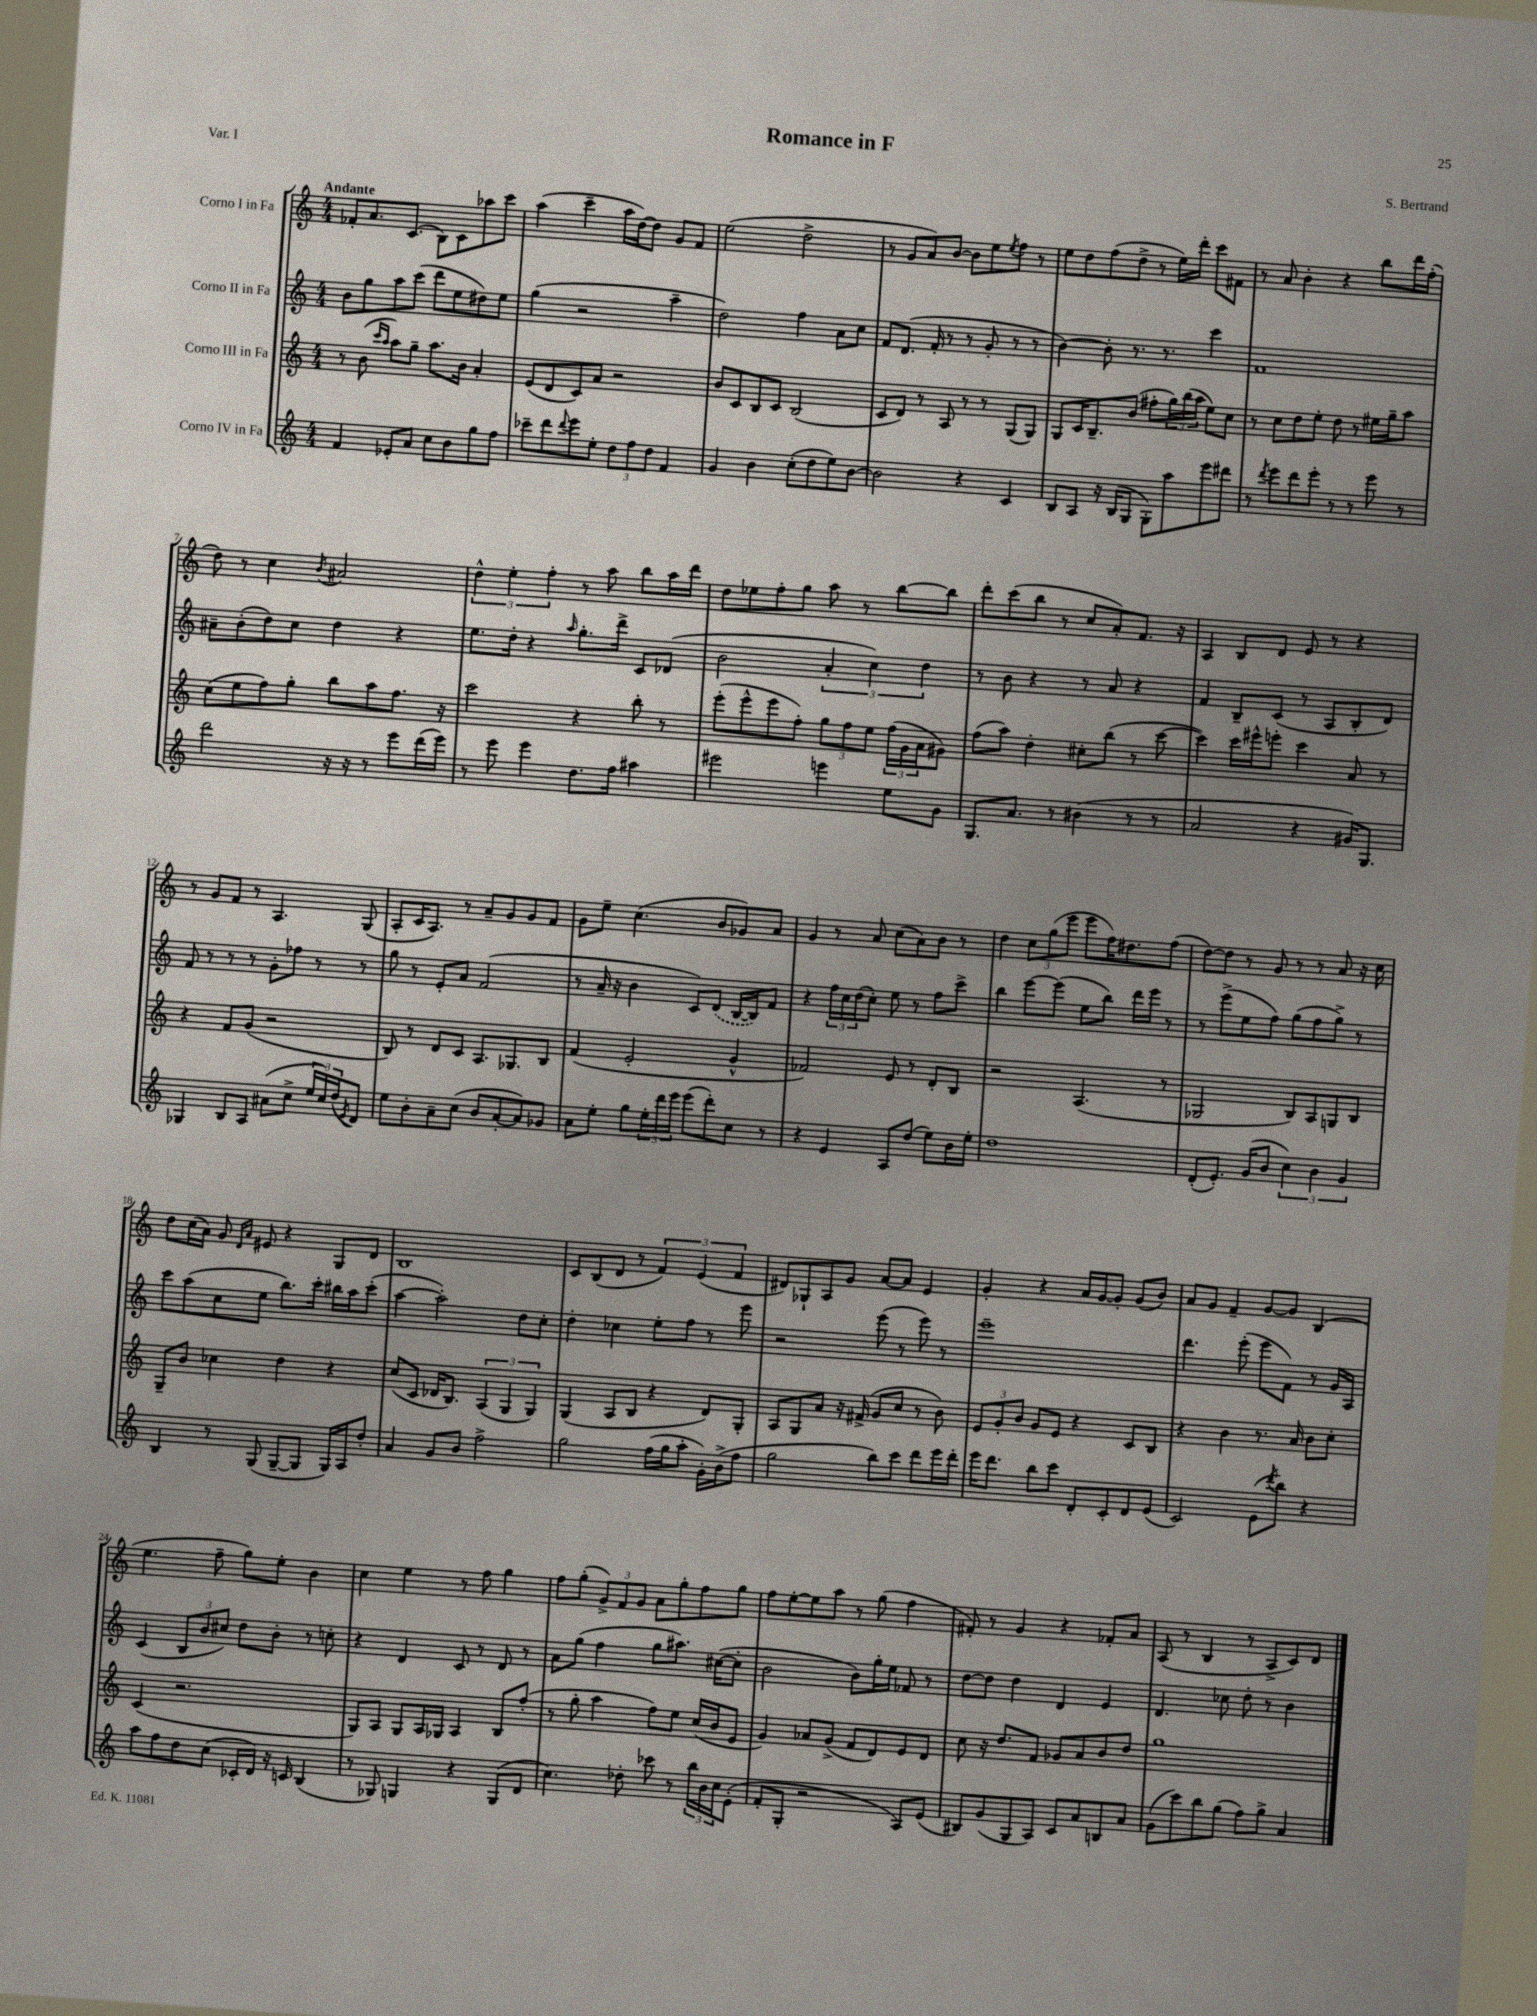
\header { title = "Romance in F" composer = "S. Bertrand" piece = "Var. I" }
<<
\new StaffGroup <<
\new Staff = "s0" \with { instrumentName = "Corno I in Fa" } {
    \clef treble \key c \major \numericTimeSignature \time 4/4 \tempo "Andante"
    fes'8-. a'8. c'8.( b8) c'8 aes''8 c'''8 |
    a''4( c'''4-- a''16 d''16~) d''8 g'8 f'8 |
    e''2( d''2-> |
    r8 g'8 a'8) b'8~ b'8 e''8 \acciaccatura { e''8 } f''8 r8 |
    e''8 d''8 f''8( d''8-> r8 e''16) d'''16-. c'''8 fis'8 |
    r8 a'8 b'4-. r4 b''8 d'''16 f''16-.( |
    d''8) r8 c''4 \acciaccatura { b'8 } ais'2 |
    \tuplet 3/2 { d''4-^ e''4-. f''4-. } r8 a''8 b''8 a''16 d'''16 |
    d''8 ees''8 f''8-. g''8 a''8 r8 b''8~ b''8 |
    d'''8-. c'''8( b''8 r8 c''8 a'8-.) f'8. r16 |
    a4 b8 d'8 e'8 r8 r4 |
    r8 g'8 f'8 r8 a4. g8( |
    a8-. c'16 a8.) r8 a'8-- g'8 g'8 f'8 |
    g'8 e''8-- c''4.( b'8 ges'8) a'8 |
    g'4 r8 a'8 c''8( a'8) b'8 r8 |
    d''4 \tuplet 3/2 { c''8 g''8( e'''8 } e'''8 f''16) dis''8. f''8( |
    d''8~) d''8 r8 g'8 r8 r8 a'8 r16 c''16 |
    d''8 c''16( a'16) g'8 \grace { d'16 a'16 } eis'8 r4 g8 d'8 |
    b1 |
    c'8 b8( d'8 r8 \tuplet 3/2 { f'4) e'4( f'4 } |
    dis'8) ges8-! a8 g'8 a'8~ a'8 e'4 |
    g'4-. r4 a'16 g'16~ g'8-. g'8( b'8) |
    a'8 g'8 f'4-- g'8~ g'8 b4( |
    e''4. f''8-- g''8) e''8-. b'4 |
    c''4 e''4 r8 f''8 g''4 |
    f''8 g''8-.( \tuplet 3/2 { g'8->) f'8 g'8 } a'8 g''8-. f''8 g''8 |
    f''8 e''8~-. e''8 a''8 r8 g''8( f''4 |
    fis'8-.) r8 g'4 r4 fes'8-. a'8 |
    a8( r8 b4 r8 a8-> c'8) d'8 \bar "|." |
}
\new Staff = "s1" \with { instrumentName = "Corno II in Fa" } {
    \clef treble \key c \major \numericTimeSignature \time 4/4
    b'8 g''8 a''8 c'''8( d'''8 e''8 dis''8) e''8 |
    g''4( r2 a''4-- |
    d''2) f''4 a'8 c''8 |
    f'8 d'8.( f'16-. r8 r8 g'8-. r8 r8 |
    b'4~) b'8-. r8. r8. c'''4 |
    f'1 |
    ais'8-- b'8-.( d''8) c''8 d''4 r4 |
    e''8. d''16-. r4 \grace { a''16 } g''8.-. d'''16-> c'8 des'8( |
    b'2 \tuplet 3/2 { a'4-. c''4) d''4 } |
    r8 b'8 r4 r8 a'8 r4 |
    f'4 b8-- c'8( r8 a8 b8-. d'8) |
    f'8 r8 r8 r8 g'8-. fes''8 r8 r8 |
    g''8 r8 e'8-. a'8 f'2( |
    r8 a'16-- r16 b'4 c'8) \once \slurDashed d'8( b16~ b16) f'8 |
    r4 \tuplet 3/2 { f''16 c''16 d''16( } c''8-.) e''8 r8 f''8 c'''8-> |
    b''4 e'''8~ e'''8( e''8 b''8) d'''16 e'''16 r8 |
    r8 e'''8->( e''8 f''8) g''8( f''8 g''8->) r8 |
    c'''8 a''8( c''8 e''8 b''8.) c'''16-. bis''16 a''16 c'''8-.( |
    a''4~ a''2-.) d''8 c''8-. |
    d''4-. ces''4 e''8-. f''8 r8 e'''8 |
    r2 e'''8( r8 e'''8) r8 |
    e'''1-- |
    d'''4. e'''8-.( e'''8 f'8) r8 g'16 a16 |
    c'4( \tuplet 3/2 { b8 b'8 cis''8) } d''8 b'8-. r8 c''8-. |
    r4 d'4 c'8 r8 d'8 r8 |
    a'8 g''8( f''4 g''8 ais''8.) cis''16~( cis''8-. |
    b'2 b'8) g''16-. e''16 fes'8 r8 |
    d''8~ d''8 d''4 d'4 e'4 |
    d'4. ces''8 d''8-. r8 b'4 \bar "|." |
}
\new Staff = "s2" \with { instrumentName = "Corno III in Fa" } {
    \clef treble \key c \major \numericTimeSignature \time 4/4
    r8 b'8( \grace { c'''16 a''16 } a''8) g''8-- a''8. b'16 a'4-. |
    e'8( d'8 c'8) a'8 r2 |
    b'8 c'8 b8 c'8 b2( |
    c'8 d'8) r8 a8 r8 r8 g8( g8) |
    g8 c'16 b8.-- b'8( fis''8-. \tuplet 3/2 { g''16) b''16( a''16 } e''8) c''8 |
    r8 c''8 d''8 e''8-. d''8 r8 eis''16 g''16-- a''8 |
    c''8( e''8 f''8) g''8-. b''8 a''8 f''8. r16 |
    c'''2 r4 b''8-. r8 |
    e'''8-.( e'''8-^ e'''8 f''8-.) \tuplet 3/2 { g''8 f''8 e''8 } \tuplet 3/2 { f''16( g'16 a'16 } gis'8) |
    f''8( a''8) d''4-. cis''8-. b''8( r8 c'''8~ |
    c'''4) c'''16 eis'''16-^ e'''8-. c'''4 a'8 r8 |
    r4 f'8 g'8( r2 |
    b8) r8 d'8 c'8 a8. ges8. b8 |
    f'4( e'2-. g'4-^ |
    fes'2) e'8 r8 d'8-. b8 |
    r2 a4.( r8 |
    ges2 b8) a8 g8 b8 |
    g8-- b'8 ces''4 d''4 r4 |
    c''8( c'8 des'16 b8.) \tuplet 3/2 { a4( g4 g4) } |
    g4( a8 b8 r4 d'8) g8-. |
    a8 g8 a'8 r16 fis'16->( g'8 c''8 r8 b'8) |
    \tuplet 3/2 { e'8 g'8-. b'8 } g'8 e'8 r4 c'8 b8 |
    r4 b'4 r8. a'16 b'8 c''8-. |
    c'4( r2. |
    g8) a8 g8 a16 ges16 a4 b8 f''8-.( |
    r8 g''8-. a''4 f''8) e''8 c''16( b'16 e'8 |
    g'4) aes'8 g'8->( f'8 d'8) e'8 d'8 |
    c''8 r16 d''8. f'8 ges'8 a'8 b'8 d''8 |
    g''1 \bar "|." |
}
\new Staff = "s3" \with { instrumentName = "Corno IV in Fa" } {
    \clef treble \key c \major \numericTimeSignature \time 4/4
    f'4 ees'8-. a'8 c''8 b'8 g''8 f''8 |
    ces'''8-- d'''8 \appoggiatura { d'''8 } e'''8 e''8-. \tuplet 3/2 { d''8 f''8 d''8 } f'4 |
    g'4 b'4 c''8-.( d''8 e''8) b'8~ |
    b'2 r4 c'4 |
    b8 a8 r16 b16( g8 g8-.) a''8 e'''8 dis'''8 |
    r8 \acciaccatura { d'''8 } e'''8 d'''8 e'''8-. r8 r8 e'''8 r8 |
    d'''2 r16 r16 r8 e'''8 d'''16( e'''16) |
    r8 e'''8 e'''4 d''8. f''16 ais''4 |
    eis'''2 e'''4 e''8 g'8 |
    g8. a'8. r8 bis'4( r8 r8 |
    a'2 r4 gis'16) g8. |
    ges4 b8 a8 ais'8( c''8-> \tuplet 3/2 { e''16 c''16) d''16( } \acciaccatura { e'8 } d'8) |
    e''8 b'8-. a'8-- c''8( b'8 a'8~-. a'8) ges'8 |
    a'8 e''8-. g''8 \tuplet 3/2 { e''16-. d'''16 e'''16 } e'''8( d'''8-.) c''8 r8 |
    r4 e'4 a8 d''8( e''8) b'16 e''16-. |
    d''1 |
    d'8-.( e'8.-.) g'16( b'8 \tuplet 3/2 { c''4) b'4 g'4 } |
    b4 r8 g8( g8~-- g8 g16) a16 d''8-. |
    a'4 g'8 b'8 f''2-> |
    g''2 f''16( g''16 a''8-. g'16-.) b'16->( f''8 |
    g''2 b''8) c'''8 d'''8 e'''16 d'''16-. |
    e'''16 d'''8. b''8 c'''8 d'8-. c'8-. d'8 e'8( |
    c'2) e'8( \acciaccatura { d'''8 } b''8) r4 |
    a''8 f''8 d''8 c''8( ces'16-. d'16) r16 c'16 b4( |
    r8 ges8) g4 r4 g8( d'8 |
    c''4.) des''8-. ces'''8 r8 \tuplet 3/2 { b''16 b'16 c''16 } e'8-.( |
    f'8-. g8-. r2 a8) e'8( |
    bis8) g'8( g8 a8) c'8 a'8 b8 a'8 |
    g'8( c'''8) b''8 g''8( f''8) g''8-> a'4 \bar "|." |
}
>>
>>
